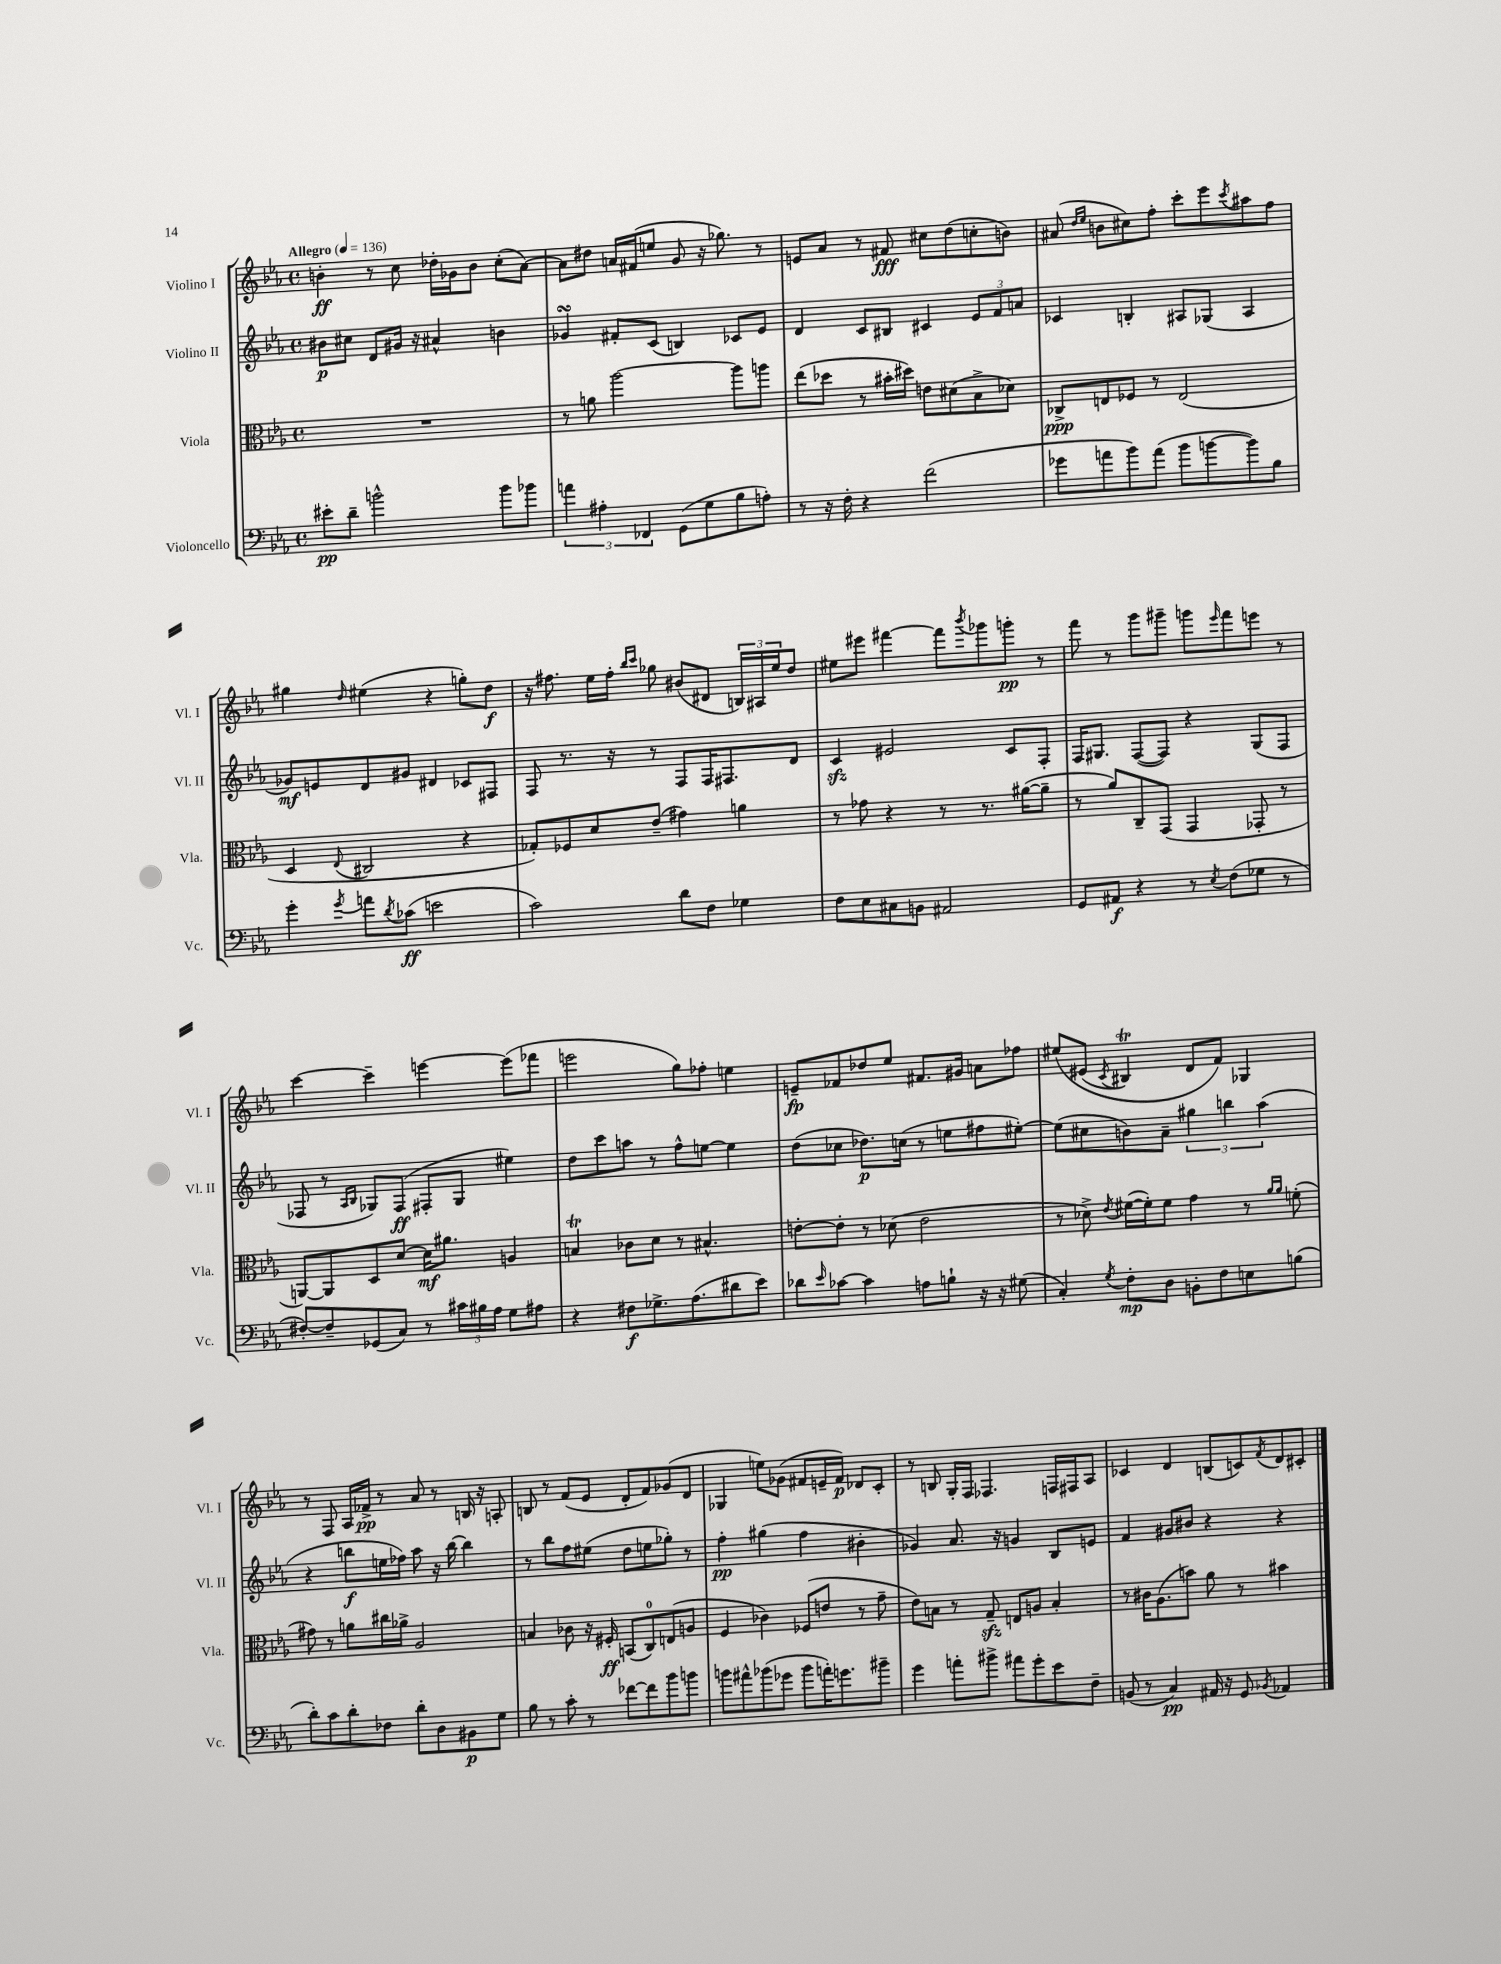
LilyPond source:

<<
\new StaffGroup <<
\new Staff = "s0" \with { instrumentName = "Violino I" shortInstrumentName = "Vl. I" } {
    \clef treble \key ees \major \defaultTimeSignature \time 4/4 \tempo "Allegro" 4 = 136
    b'4-.\ff r8 c''8 des''16-. ges'16 b'8 c''8-.( aes'8~) |
    aes'8 dis''8 a'16 fis'16( e''8 g'8 r16 ges''8.) r8 |
    e'8 aes'8 r8 fis'8\fff cis''8 d''8( c''8-. b'8) |
    ais'8( \grace { d''16 ees''16 } b'8 cis''8) f''8-. c'''8-. ees'''8 \acciaccatura { c'''8 } ais''8 f''8 |
    gis''4 \grace { d''16 } eis''4( r4 g''8-.) d''8\f |
    r16 fis''8. ees''16 fis''16-. \grace { bes''16 c'''16 } ges''8 bis'8( dis'8 \tuplet 3/2 { b16) ais16 ees''16 } d''8 |
    eis''8 eis'''8 fis'''4~ fis'''8 \acciaccatura { bes'''8 } ges'''8 g'''8-.\pp r8 |
    f'''8 r8 g'''8 gis'''8-- g'''8 \grace { ees'''16 } f'''8 e'''8 r8 |
    c'''4~ c'''4-- e'''4~ e'''8( fes'''8 |
    e'''2 g''8) fes''8-. e''4 |
    e'8--\fp fes'8 des''8 ees''8 fis'8. gis'16 a'8 fes''8 |
    eis''8\( eis'8( \acciaccatura { c'8 } bis4\trill) d'8 f'8\) ges4 |
    r8 f8 aes16 fes'16->\pp r8 aes'8 r8 b16 r16 a8-. |
    b8 r8 f'8( ees'8 d'8-. f'8) ges'8( d'8 |
    ges4 e''8) ges'8( fis'8 e'16-- fis'16\p) des'8 c'8-. |
    r8 b8 g16-. f16 fes4. f16 fis16 aes8 |
    ces'4 d'4 b8( c'8) \acciaccatura { f'8 } d'8 cis'8-. \bar "|." |
}
\new Staff = "s1" \with { instrumentName = "Violino II" shortInstrumentName = "Vl. II" } {
    \clef treble \key ees \major \defaultTimeSignature \time 4/4
    bis'8\p cis''8 d'8 gis'16 r16 ais'4-^ b'4 |
    ges'4\turn fis'8-. c'8( b4) ces'8 ees'8 |
    d'4 c'8 bis8 cis'4 \tuplet 3/2 { ees'8 f'8 a'8 } |
    ces'4 b4-. ais8 ges8( ais4 |
    ges'8\mf) e'8 d'8 gis'8 dis'4 ces'8 fis8 |
    f8 r8. r16 r8 f8 f16 fis8. d'8 |
    c'4\sfz eis'2 c'8 f8-. |
    f16 gis8. f8~( f8) r4 gis8( f8 |
    fes8 r8 \grace { aes16 bes16 } ges8) fes8\ff( fis8-. ges8 eis''4) |
    d''8 c'''8 a''8 r8 f''8-^ e''8~ e''4 |
    d''8( ces''8 des''8.\p) c''16( r8 e''8 fis''8 eis''8~-.) |
    eis''8( cis''8 b'8) aes'8-- \tuplet 3/2 { gis''4 b''4 aes''4( } |
    r4 b''8\f e''16 fes''16) aes''8 r16 b''16~ b''4 |
    r8 bes''8 f''8 eis''8( d''8 e''8 ges''8-.) r8 |
    f''4-.\pp gis''4( f''4 bis'4-. |
    ges'4) aes'8. r16 g'4 bes8 e'8 |
    f'4 gis'8 bis'8 r4 r4 \bar "|." |
}
\new Staff = "s2" \with { instrumentName = "Viola" shortInstrumentName = "Vla." } {
    \clef alto \key ees \major \defaultTimeSignature \time 4/4
    R1 |
    r8 a'8 aes''2~ aes''8 a''8 |
    ees''8( des''8 r8 bis'16-. dis''16) e'8 dis'8( bes8-> des'8) |
    ces8->\ppp e8 fes8 r8 e2( |
    d4 \appoggiatura { ees8 } cis2 r4 |
    ges8-.) fes8 d'8 ees'8--( gis'4) a'4 |
    r8 ges'8 r4 r8 r8. ais'16~( ais'8-- |
    r8 aes'8) c8-- g,8( g,4 ges,8-. r8 |
    a,8~) a,8 d8 d'8~ d'16\mf ais'8. a4 |
    b4\trill ces'8 d'8 r8 bis4.-^ |
    e'8~-. e'8-. r8 des'8( e'2 |
    r8 des'8->) \acciaccatura { ees'8 } fis'16~( fis'16-.) fis'8 g'4 r8 \grace { aes'16 aes'16 } f'8-.( |
    gis'8) r8 a'8 cis''16 aes'16-> aes2 |
    b4 ces'8 r16 fis16-.\ff b,8( c8-0) e8( a8 |
    f4 ces'4) fes8( e'8 r8 g'8-- |
    ees'8) b8 r8 g8--\sfz e8 a8 b4-. |
    r8 cis'16 aes8.( b'8) aes'8 r8 bis'4 \bar "|." |
}
\new Staff = "s3" \with { instrumentName = "Violoncello" shortInstrumentName = "Vc." } {
    \clef bass \key ees \major \defaultTimeSignature \time 4/4
    eis'8-.\pp d'8-- b'2-^ b'8 bes'8 |
    \tuplet 3/2 { a'4 ais4-. fes,4 } g,8( g8 bes8 a8-.) |
    r8 r16 f16-. r4 f'2( |
    ges'8 a'8 bes'8) a'8( bes'8 b'8~ b'8) bes8 |
    g'4-. \acciaccatura { g'8 } a'8 \acciaccatura { d'8 } ces'8\ff( e'2 |
    c'2) d'8 f8 ges4 |
    f8 ees8 cis8 b,8 ais,2 |
    g,8 ais,8\f r4 r8 \acciaccatura { ees8 } f8( ges8 r8 |
    fis8~-.) fis8-- ges,8( c8) r8 \tuplet 3/2 { cis'16 bis16 aes16 } g8 ais8 |
    r4 fis8\f ges8.-> aes8.( dis'8 ees'8) |
    des'8 \grace { ees'16 } ces'8~ ces'4 a8 b8-! r16 r16 gis8( |
    c4-.) \acciaccatura { g8 } f8-.\mp d8 b,8-. f8 e8 b8( |
    d'8-.) c'8 d'8-. fes8 d'8-. d8 bis,8\p g8 |
    bes8 r8 c'8-. r8 fes'8~ fes'8 bes'8 b'8 |
    b'8 ais'8-^ bes'8( ges'8 bes'8 a'16-.) g'8. bis'8-- |
    g'4 a'8-. bis'8-> ais'8 g'8-. ees'8 f8-- |
    b,8( r8 c4\pp) ais,16 r16 g,8 \acciaccatura { bes,8 } aes,4 \bar "|." |
}
>>
>>
\layout { \context { \Score \remove "Bar_number_engraver" } }
